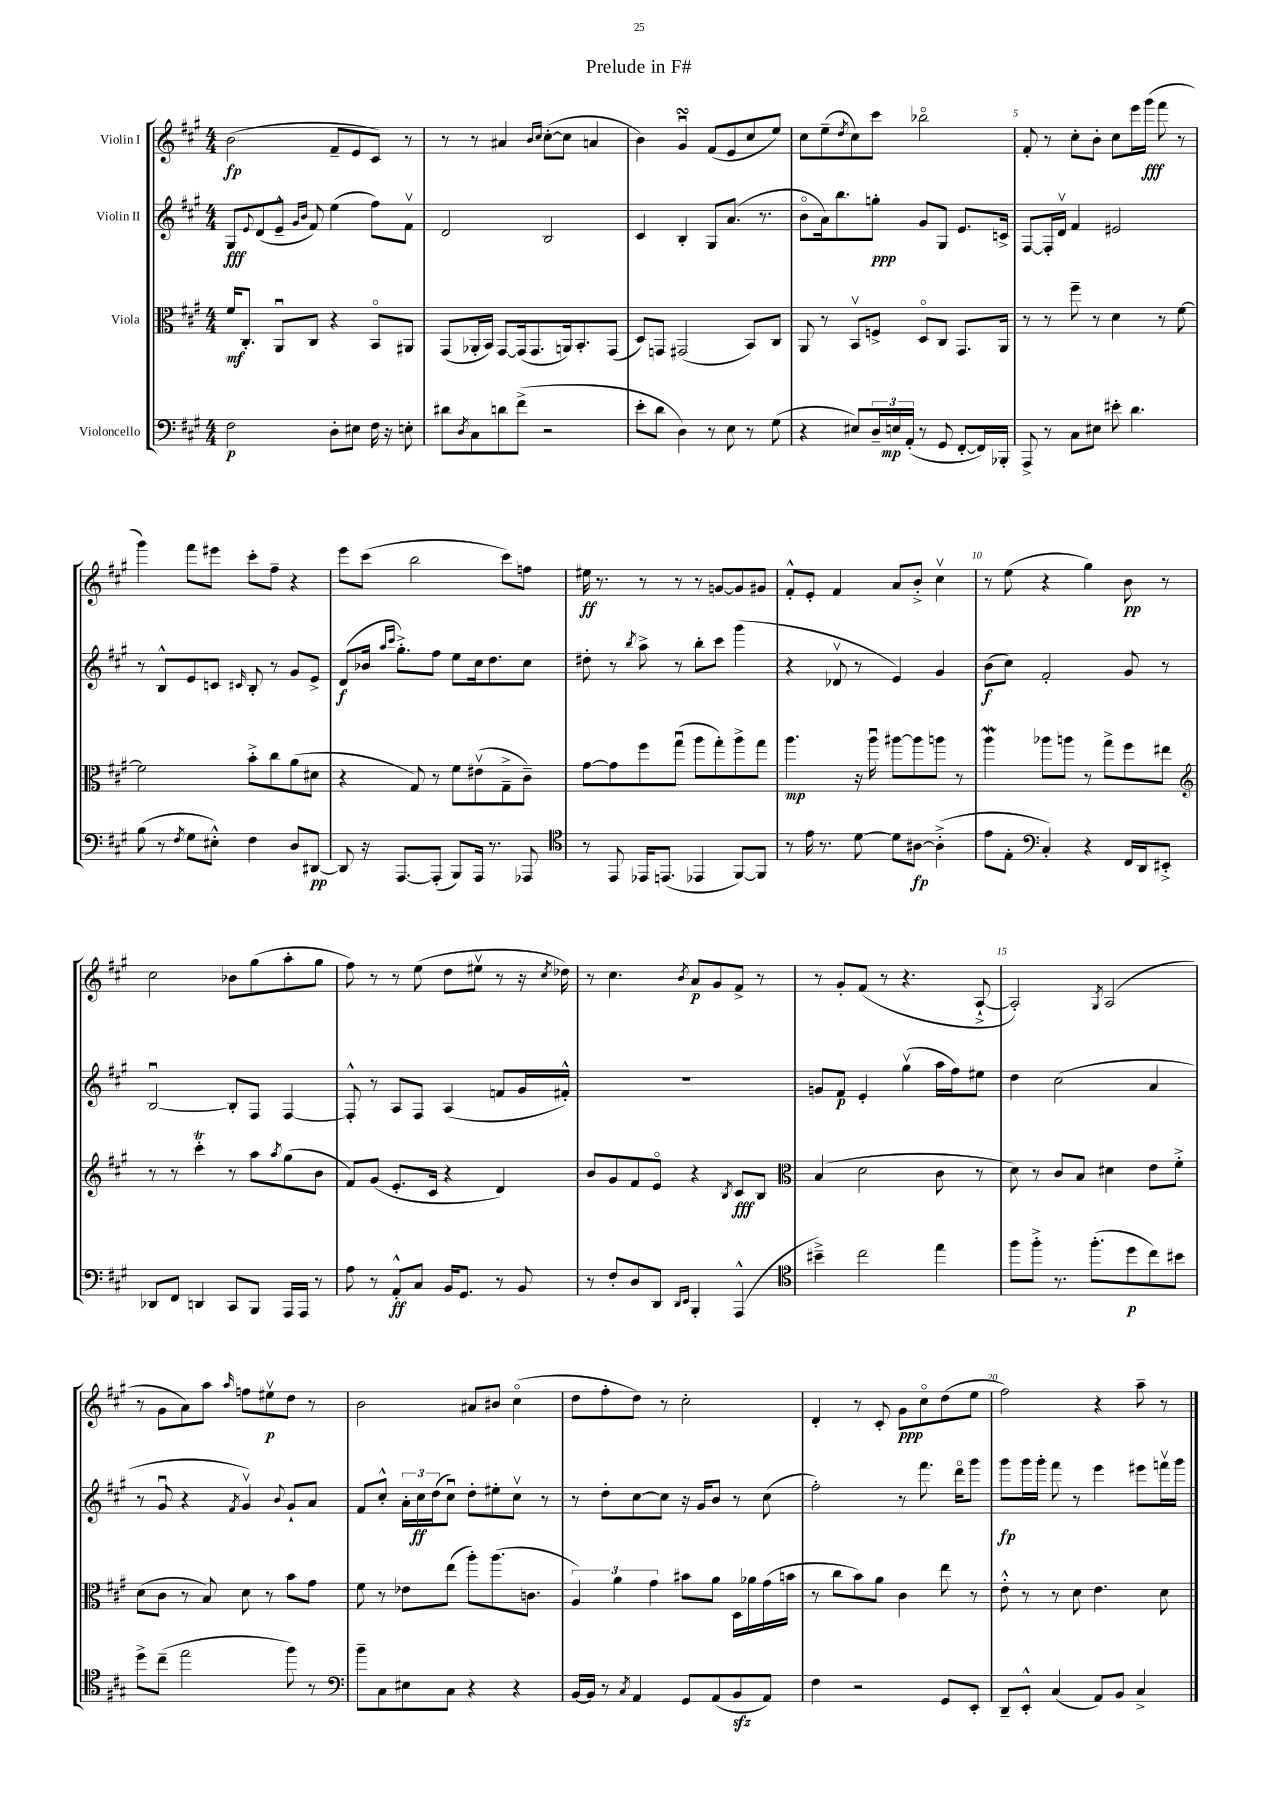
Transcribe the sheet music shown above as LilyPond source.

\header { title = "Prelude in F#" }
<<
\new StaffGroup <<
\new Staff = "s0" \with { instrumentName = "Violin I" } {
    \clef treble \key a \major \numericTimeSignature \time 4/4
    b'2\fp( fis'8-- e'8 cis'8) r8 |
    r8 r8 ais'4 \grace { b'16 cis''16 } cis''8~-.( cis''8 a'4 |
    b'4) gis'4\downbow\turn fis'8( e'8 cis''8 e''8) |
    cis''8 e''8--( \acciaccatura { d''8 } cis''8) cis'''8 bes''2\flageolet |
    fis'8-. r8 cis''8-. b'8-. cis''8 e'''16 gis'''16\fff( fis'''8 r8 |
    gis'''4) fis'''8 eis'''8 cis'''8-. fis''8-- r4 |
    e'''8 cis'''8( b''2 cis'''8) f''8 |
    eis''16\ff r8. r8 r8 r8 g'8~ g'8 gis'8 |
    fis'8-.-^ e'8-. fis'4 a'8 b'8-.-> cis''4\upbow |
    r8 e''8( r4 gis''4) b'8\pp r8 |
    cis''2 bes'8 gis''8( a''8-. gis''8 |
    fis''8) r8 r8 e''8( d''8 eis''8\upbow r8 r16 \acciaccatura { cis''8 } des''16) |
    r8 cis''4. \acciaccatura { b'8 } a'8\p gis'8 fis'8-> r8 |
    r8 gis'8-. fis'8( r8 r4. a8~-!-> |
    a2-.) \acciaccatura { gis8 } a2( |
    r8 gis'8 a'8) a''8 \grace { a''16 } f''8 eis''8\upbow\p d''8 r8 |
    b'2 ais'8 bis'8 cis''4\flageolet( |
    d''8 fis''8-. d''8) r8 cis''2-. |
    d'4-. r8 cis'8-. gis'8\ppp cis''8\flageolet d''8( e''8 |
    fis''2) r4 a''8-- r8 \bar "|." |
}
\new Staff = "s1" \with { instrumentName = "Violin II" } {
    \clef treble \key a \major \numericTimeSignature \time 4/4
    gis8\fff \appoggiatura { e'8 } d'8( e'8---^ \grace { gis'16 b'16 } fis'8) e''4( fis''8) fis'8\upbow |
    d'2 b2 |
    cis'4 b4-. gis8 a'8.( r8. |
    b'8\flageolet a'16) b''8. g''8-.\ppp gis'8 gis8 e'8. c'16-> |
    fis8~ fis16-. d'16\upbow fis'4 eis'2 |
    r8 b8-^ e'8 c'8 \grace { cis'16 } b8-. r8 gis'8 e'8-> |
    d'8\f( bes'16 \grace { a''16 cis'''16 } gis''8.-.->) fis''8 e''8 cis''16 d''8. cis''8 |
    dis''8-. r8 \acciaccatura { b''8 } a''8-> r8 b''8-. cis'''8 gis'''4( |
    r4 des'8\upbow r8 e'4) gis'4 |
    b'8\f( cis''8) fis'2-. gis'8 r8 |
    b2~\downbow b8-. fis8 fis4~ |
    fis8-.-^ r8 a8 fis8 a4( f'8 gis'16 fis'16-.-^) |
    R1 |
    g'8 fis'8\p e'4-. gis''4\upbow( a''16 fis''16) eis''8 |
    d''4 cis''2( a'4 |
    r8 gis'8\downbow r4 \acciaccatura { fis'8 } gis'4\upbow) \appoggiatura { b'8 } gis'8-! a'8 |
    fis'8 cis''8-.-^ \tuplet 3/2 { a'16-. cis''16\ff d''16( } cis''8\downbow) d''8-. eis''8-. cis''8\upbow r8 |
    r8 d''8-. cis''8~ cis''8 r16 gis'16 b'8 r8 cis''8( |
    fis''2-.) r8 fis'''8. d'''16\flageolet gis'''8 |
    gis'''8\fp gis'''16 gis'''16-. fis'''8 r8 e'''4 eis'''8 f'''16\upbow gis'''16 \bar "|." |
}
\new Staff = "s2" \with { instrumentName = "Viola" } {
    \clef alto \key a \major \numericTimeSignature \time 4/4
    fis'16\mf cis8.-. a,8\downbow cis8 r4 b,8\flageolet ais,8 |
    gis,8( aes,16-. b,16) gis,8~ gis,16( gis,8. a,16) b,8.-. gis,8( |
    d8) g,8 gis,2( b,8) cis8 |
    a,8 r8 b,8\upbow f8-> d8\flageolet cis8 gis,8. a,16 |
    r8 r8 fis''8-- r8 d'4 r8 fis'8~ |
    fis'2 b'8-.-> cis''8 a'8( dis'8 |
    r4 gis8) r8 fis'8 eis'8\upbow( gis8---> cis'8--) |
    gis'8~ gis'8 fis''8 gis''8\downbow( a''8 gis''8-.) a''8-> gis''8 |
    a''4.\mp r16 a''16\downbow ais''8~ ais''8 a''8 r8 |
    a''4\mordent aes''8 a''8 r8 gis''8-> fis''8 eis''8 |
    \clef treble r8 r8 cis'''4-.\trill r8 a''8 \acciaccatura { a''8 } gis''8( b'8 |
    fis'8) gis'8( e'8.-. cis'16 r4 d'4) |
    b'8 gis'8 fis'8 e'8\flageolet r4 \acciaccatura { b8 } cis'8\fff b8 |
    \clef alto b4( d'2 cis'8 r8 |
    d'8) r8 cis'8 b8 dis'4 e'8 fis'8-.-> |
    d'8( cis'8 r8 b8) d'8 r8 b'8 gis'8 |
    fis'8 r8 ees'8 e''8( a''8-.) a''8.( c'8. |
    \tuplet 3/2 { a4) a'4 gis'4 } bis'8 a'8 d16 aes'16 gis'16( b'16 |
    r8 cis''8 b'8) a'8 cis'4 e''8 r8 |
    e'8-.-^ r8 r8 d'8 e'4. d'8 \bar "|." |
}
\new Staff = "s3" \with { instrumentName = "Violoncello" } {
    \clef bass \key a \major \numericTimeSignature \time 4/4
    fis2\p d8-. eis8 fis16 r16 e8-. |
    dis'8 \acciaccatura { d8 } cis8 d'8 fis'8->( r2 |
    e'8-. d'8 d4) r8 e8 r8 gis8( |
    r4 eis8) \tuplet 3/2 { d16-- e16\mp a,16-.( } r8 gis,8 fis,8~-. fis,16) bes,,16-. |
    a,,8-> r8 cis8 eis8 eis'8-. d'4. |
    b8( r8 \acciaccatura { fis8 } gis8 eis8-.-^) fis4 d8 dis,8~\pp |
    dis,8 r16 a,,8.~ a,,8-.( b,,8) a,,16 r8. aes,,8 |
    \clef tenor r8 e,8 ees,16 e,8.( ees,4 fis,8~) fis,8 |
    r8 e'16 r8. d'8~ d'8 ais8~\fp ais4-.->( |
    e'8 e8-. \clef bass cis4-.) r4 fis,16 d,16 eis,8-.-> |
    des,8 fis,8 d,4 cis,8 b,,8 a,,16 a,,16 r8 |
    a8 r8 a,8-.-^\ff cis8 b,16 gis,8. r8 b,8 |
    r8 fis8-. d8 d,8 \grace { d,16 e,16 } b,,4-. a,,4-^( |
    \clef tenor bis'4--->) cis''2 e''4 |
    fis''8 fis''8-.-> r8. fis''8.-.( d''8\p cis''8) bis'8 |
    d''8-> cis''8--( e''2 fis''8) r8 |
    \clef bass b'8-- cis8 eis8 cis8 r4 r4 |
    b,16~ b,16 r8 \acciaccatura { cis8 } a,4 gis,8 a,8( b,8\sfz a,8) |
    fis4 r2 gis,8 e,8-. |
    d,8-- e,8-.-^ cis4( a,8) b,8 cis4-> \bar "|." |
}
>>
>>
\layout { \context { \Score \override BarNumber.break-visibility = ##(#f #t #t) barNumberVisibility = #(every-nth-bar-number-visible 5) } }
